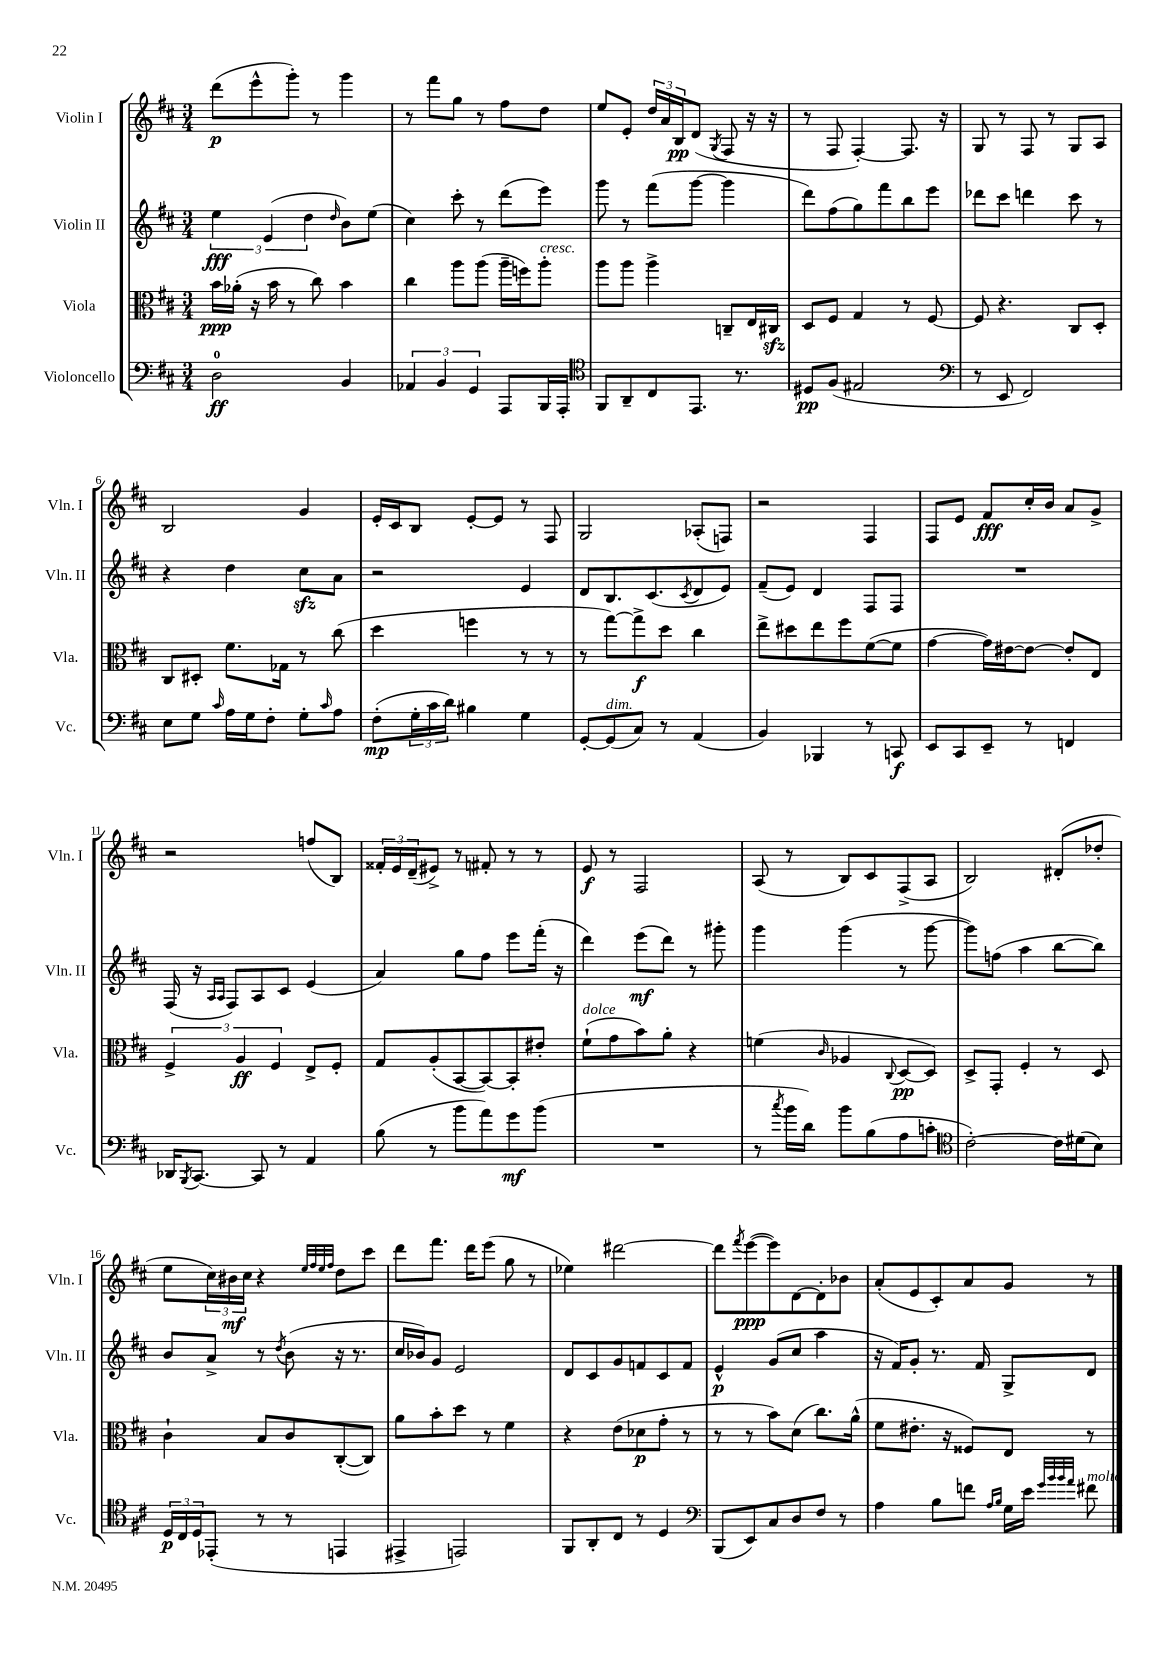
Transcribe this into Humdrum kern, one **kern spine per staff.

**kern	**kern	**kern	**kern
*staff4	*staff3	*staff2	*staff1
*clefF4	*clefC3	*clefG2	*clefG2
*k[f#c#]	*k[f#c#]	*k[f#c#]	*k[f#c#]
*M3/4	*M3/4	*M3/4	*M3/4
2D	16b	6ee	(8ddd
.	(16a-'	.	.
.	16r	.	8eee^^
.	.	(6e	.
.	16b	.	.
.	8r	.	8ggg')
.	.	6dd	.
.	8cc#)	.	8r
.	.	16qqdd	.
4BB	4b	8b)	4ggg
.	.	(8ee	.
=	=	=	=
6AA-	4cc#	4cc#)	8r
.	.	.	8fff#
6BB	.	.	.
.	8aa	8ccc#'	8gg
6GG	.	.	.
.	(8aa	8r	8r
8AAA	16aa~	(8ddd	8ff#
.	16ff)	.	.
16BBB	8aa'	8eee)	8dd
16AAA'	.	.	.
=	=	=	=
*clefC4	*	*	*
8FF#	8aa	8ggg	8ee
8AA~	8aa	8r	8e'
8C#	4aa^	(8fff#	24dd
.	.	.	24a
.	.	.	24B
8.EE	.	[8ggg	(8d
.	.	.	8qG
.	8C~	4ggg]	8F#
8.r	.	.	.
.	16E	.	16r
.	16C#	.	16r
=	=	=	=
8D#	8D	8ddd)	8r
(8F#	8F#	(8ff#	8F#
2E#	4G	8gg)	[4F#')
.	.	8fff#	.
.	8r	8bb	8.F#]
.	[8F#	8eee	.
.	.	.	16r
=	=	=	=
*clefF4	*	*	*
8r	8F#]	8ddd-	8G
8EE	4.r	8ccc#	8r
2FF#)	.	4ddd	8F#
.	.	.	8r
.	8C#	8ccc#	8G
.	8D'	8r	8A
=	=	=	=
8E	8C#	4r	2B
8G	8D#'	.	.
16qqc#	.	.	.
16A	8.f#	4dd	.
16G	.	.	.
8F#'	.	.	.
.	16G-	.	.
8G'	8r	8cc#	4g
16qqc#	.	.	.
8A	(8cc#	8a	.
=	=	=	=
(8F#'	4dd	2r	16e'
.	.	.	16c#
24G'	.	.	8B
24c#	.	.	.
24d)	.	.	.
4B#	4ff	.	[8e'
.	.	.	8e]
4G	8r	4e	8r
.	8r	.	8F#
=	=	=	=
[8GG'	8r	8d	2G
(8GG]	[8gg)	8.B	.
8C#)	8gg^]	.	.
.	.	(8.c#	.
8r	8dd	.	.
.	.	8qc#	.
(4AA	4cc#	8d	(8A-'
.	.	8e)	8F)
=	=	=	=
4BB)	8ee^	(8f#~	2r
.	8dd#	8e)	.
4BBB-	8ee	4d	.
.	8ff#	.	.
8r	([8f#	8F#	4F#
8CC	8f#]	8F#	.
=	=	=	=
8EE	[4g	2.r	8F#
8CC#	.	.	8e
8EE~	16g])	.	8f#
.	[16e#	.	.
8r	8e#_	.	16cc#'
.	.	.	16b
4FF	8e#']	.	8a
.	8E	.	8g^
=	=	=	=
16DD-	6F#^	(16F#	2r
8qBBB	.	.	.
[8.CC#	.	16r	.
.	.	16qqA	.
.	.	16qqA	.
.	.	8F#)	.
.	6A	.	.
8CC#]	.	8A	.
.	6F#	.	.
8r	.	8c#	.
4AA	8E^	(4e	(8ff
.	8F#'	.	8B)
=	=	=	=
(8B	8G	4a)	24f##'
.	.	.	24e
.	.	.	(24d~
8r	(8A'	.	8e#^)
8b	[8BB	8gg	8r
8a)	8BB_)	8ff#	8f#'
8g	8BB']	8eee	8r
(8b	8e#'	(16fff#'	8r
.	.	16r	.
=	=	=	=
2.r	(8f#`	4ddd)	8e
.	8g	.	8r
.	8b)	(8eee	2F#
.	8a'	8ddd)	.
.	4r	8r	.
.	.	8ggg#'	.
=	=	=	=
8r	(4f	4ggg	(8A
8qcc#	.	.	.
16b	.	.	8r
16d)	.	.	.
.	16qqc#	.	.
8b	4A-	(4ggg	8B)
(8B	.	.	8c#
.	8qqC#	.	.
8A	[8D	8r	(8F#^
8c'	8D])	[8ggg	8A
=	=	=	=
*clefC4	*	*	*
[2c#')	8D^	8ggg])	2B)
.	8GG'	(8ff	.
.	4F#'	4aa	.
16c#]	8r	[8bb	(8d#'
(16d#	.	.	.
8B)	8D	8bb])	8dd-'
=	=	=	=
24D	4c#`	8b	8ee
24C#	.	.	.
24D	.	.	.
(8EE-'	.	8a^	24cc#)
.	.	.	24b#
.	.	.	24cc#
8r	8B	8r	4r
.	.	8qdd	.
8r	8c#	(8b	.
.	.	.	32qqee
.	.	.	32qqff#
.	.	.	32qqee
.	.	.	32qqff#
4EE	([8C#'	16r	8dd
.	.	8.r	.
.	8C#])	.	8ccc#
=	=	=	=
4EE#^	8a	16cc#	8ddd
.	.	16b-)	.
.	8b'	8g	8.fff#
2EE)	8dd	2e	.
.	.	.	16ddd
.	8r	.	(8eee
.	4f#	.	8gg
.	.	.	8r
=	=	=	=
8FF#	4r	8d	4ee-)
8AA'	.	8c#	.
8C#	(8e	8g	[2ddd#
8r	8d-	8f	.
4D	8g'	8c#	.
.	8r	8f	.
=	=	=	=
*clefF4	*	*	*
(8BBB	8r	4e^^	8ddd#]
.	.	.	8qfff#
8EE)	8r	.	([8eee
8C#	8b)	(8g	8eee])
8D	(8d	8cc#	[8d
8F#	8.cc#)	4aa	8d']
8r	.	.	8b-
.	(16a^^	.	.
=	=	=	=
4A	8f#	16r	(8a'
.	.	16f#)	.
.	8.e#'	8g'	8e
8B	.	8.r	8c#')
.	16r	.	.
8f	8F##)	.	8a
.	.	16f#	.
16qqA	.	.	.
16qqB	.	.	.
16G	8E	8G^	8g
16e	.	.	.
32qqg	.	.	.
32qqb	.	.	.
32qqb	.	.	.
32qqa	.	.	.
8f#	8r	8d	8r
==	==	==	==
*-	*-	*-	*-
